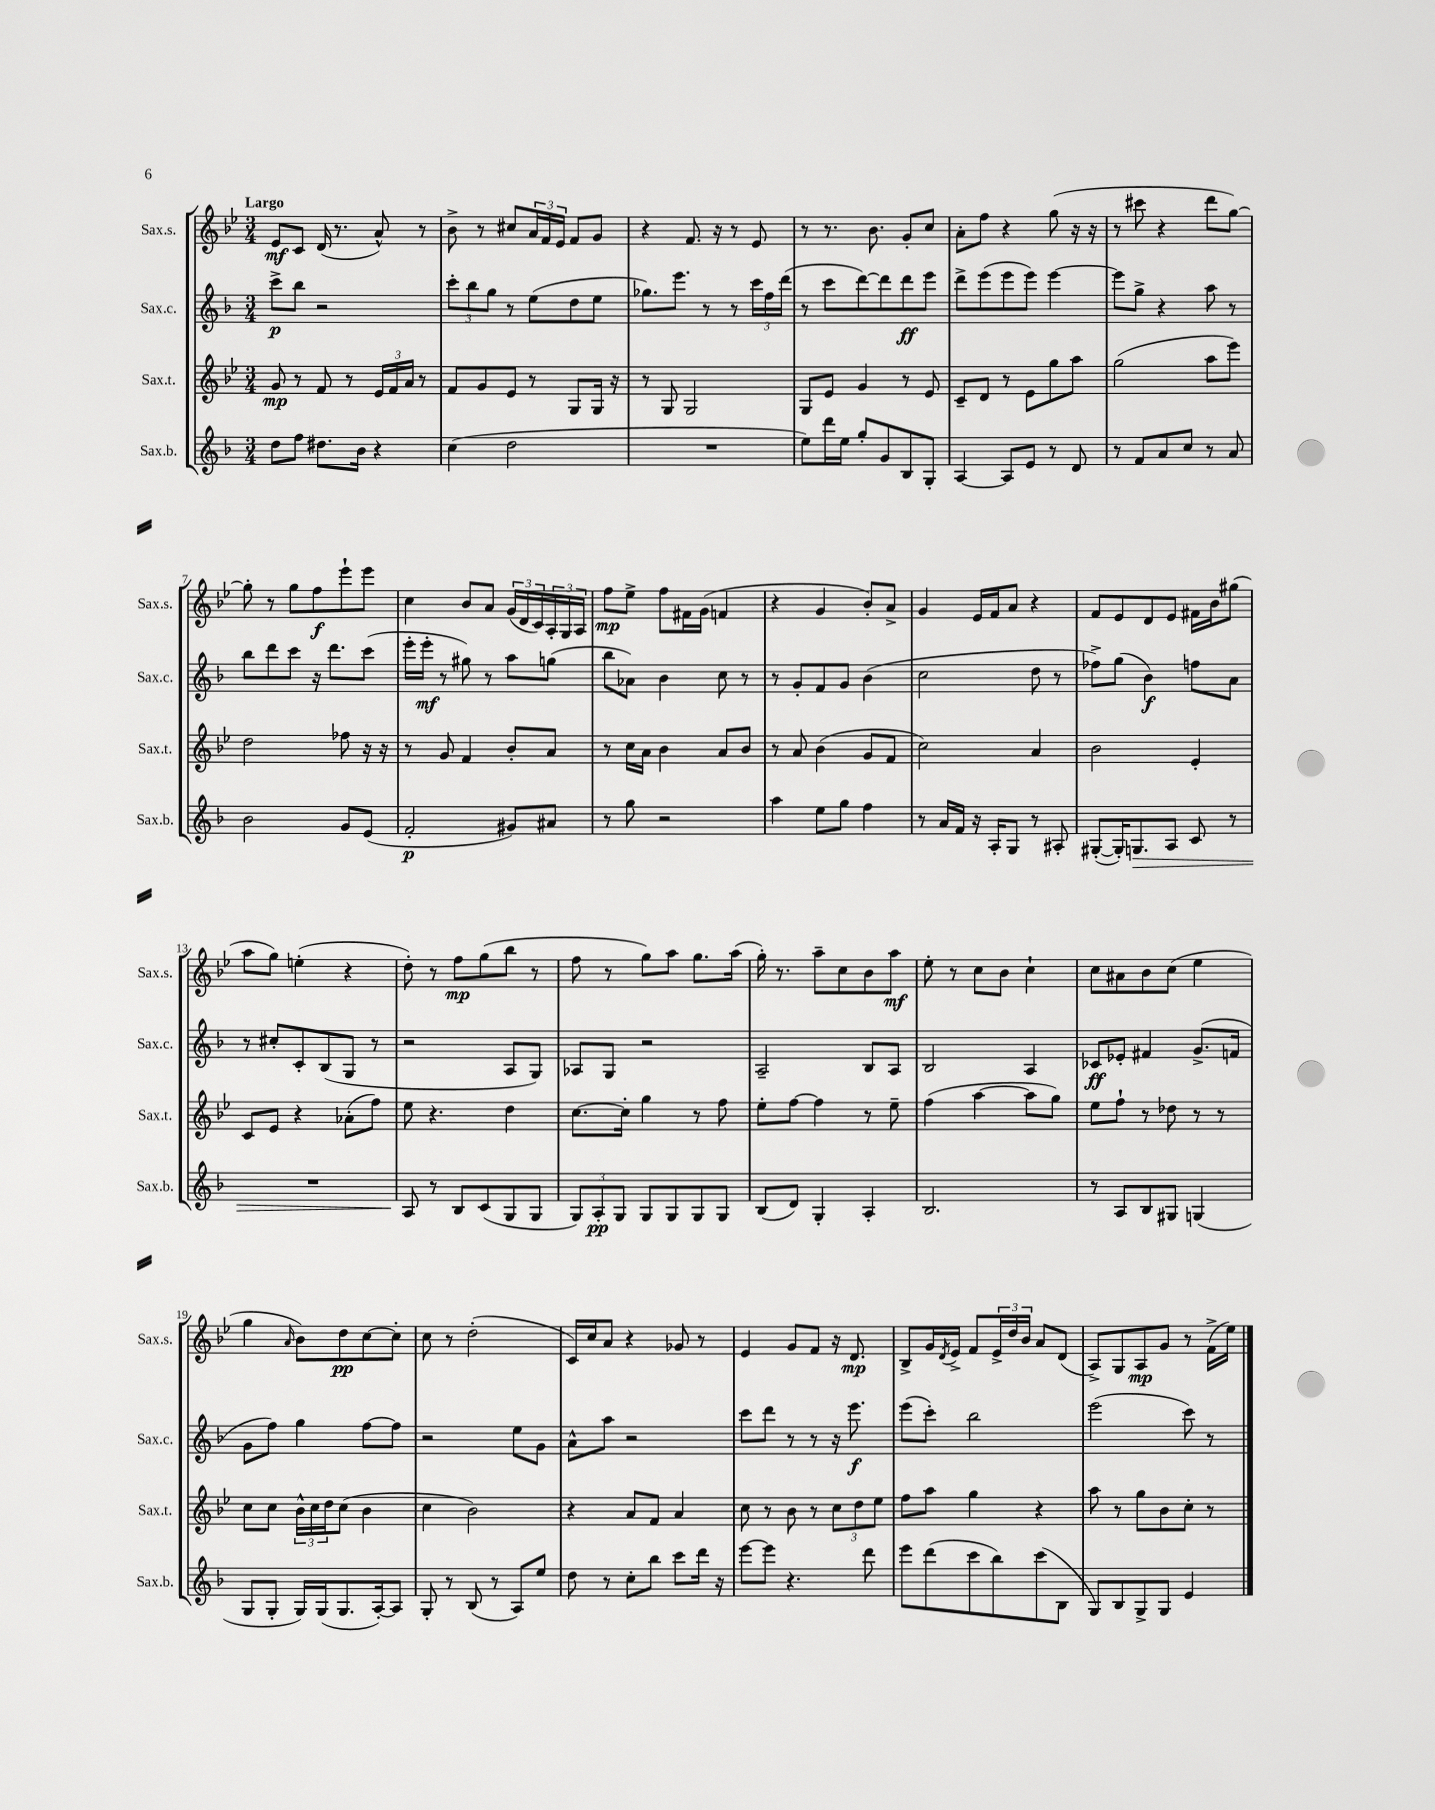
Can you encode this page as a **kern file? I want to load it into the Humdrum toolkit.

**kern	**dynam	**kern	**dynam	**kern	**dynam	**kern	**dynam
*part4	*part4	*part3	*part3	*part2	*part2	*part1	*part1
*staff4	*staff4	*staff3	*staff3	*staff2	*staff2	*staff1	*staff1
*I"Sax.b.	*	*I"Sax.t.	*	*I"Sax.c.	*	*I"Sax.s.	*
*I'Sax.b.	*	*I'Sax.t.	*	*I'Sax.c.	*	*I'Sax.s.	*
*clefG2	*	*clefG2	*	*clefG2	*	*clefG2	*
*k[b-]	*	*k[b-e-]	*	*k[b-]	*	*k[b-e-]	*
*M3/4	*	*M3/4	*	*M3/4	*	*M3/4	*
=1	=1	=1	=1	=1	=1	=1	=1
!	!	!	!	!	!	!LO:TX:a:B:t=Largo	!
8dd\L	.	8g/	mp	8ccc^\L	p	8e-/L	mf
8ff\J	.	8r	.	8bb-\J	.	8c/J	.
8.dd#X\L	.	8f/	.	2r	.	(16d/	.
.	.	.	.	.	.	8.r	.
.	.	8r	.	.	.	.	.
16b-\Jk	.	.	.	.	.	.	.
4r	.	24e-/LL	.	.	.	8a^^/)	.
.	.	24f/	.	.	.	.	.
.	.	24a/JJ	.	.	.	.	.
.	.	8r	.	.	.	8r	.
=2	=2	=2	=2	=2	=2	=2	=2
(4cc\	.	8f/L	.	12ccc'\L	.	8b-^\	.
.	.	.	.	12bb-\	.	.	.
.	.	8g/	.	.	.	8r	.
.	.	.	.	12gg\J	.	.	.
2dd\	.	8e-/J	.	8r	.	8cc#X/L	.
.	.	8r	.	(8ee\L	.	24a/L	.
.	.	.	.	.	.	24f/	.
.	.	.	.	.	.	24e-/JJ	.
.	.	8G/L	.	8dd\	.	8f/L	.
.	.	16G/Jk	.	8ee\J	.	8g/J	.
.	.	16r	.	.	.	.	.
=3	=3	=3	=3	=3	=3	=3	=3
2.r	.	8r	.	8.gg-X\L)	.	4r	.
.	.	8G/	.	.	.	.	.
.	.	.	.	8.eee\J	.	.	.
.	.	2G/	.	.	.	8.f/	.
.	.	.	.	8r	.	.	.
.	.	.	.	.	.	16r	.
.	.	.	.	8r	.	8r	.
.	.	.	.	24ccc\LL	.	8e-/	.
.	.	.	.	24ff\	.	.	.
.	.	.	.	(24ddd\JJ	.	.	.
=4	=4	=4	=4	=4	=4	=4	=4
8ee\L)	.	8G/L	.	8r	.	8r	.
16ddd\L	.	8e-/J	.	8ccc\L	.	8.r	.
16ee\JJ	.	.	.	.	.	.	.
8gg'/L	.	4g/	.	[8ddd\)	.	.	.
.	.	.	.	.	.	8.b-\	.
8g/	.	.	.	8ddd\]	.	.	.
8B-/	.	8r	.	8ddd\	ff	8g'/L	.
8G'/J	.	8e-/	.	8eee\J	.	8cc/J	.
=5	=5	=5	=5	=5	=5	=5	=5
[4A/	.	8c~/L	.	8ddd^\L	.	8a'\L	.
.	.	8d/J	.	(8eee\	.	8ff\J	.
8A/L]	.	8r	.	8eee\	.	4r	.
8e/J	.	8e-\L	.	8eee\J)	.	.	.
8r	.	8gg\	.	[4eee\	.	(8gg\	.
8d/	.	8aa\J	.	.	.	16r	.
.	.	.	.	.	.	16r	.
=6	=6	=6	=6	=6	=6	=6	=6
8r	.	(2gg\	.	8eee\L]	.	8r	.
8f/L	.	.	.	8gg^\J	.	8ccc#X\	.
8a/	.	.	.	4r	.	4r	.
8cc/J	.	.	.	.	.	.	.
8r	.	8aa\L	.	8aa\	.	8ddd\L	.
8a/	.	8eee-\J)	.	8r	.	[8gg\J)	.
!!LO:LB:g=z
=7	=7	=7	=7	=7	=7	=7	=7
2b-\	.	2dd\	.	8bb-\L	.	8gg'\]	.
.	.	.	.	8ddd\	.	8r	.
.	.	.	.	8ccc\J	.	8gg\L	.
.	.	.	.	16r	.	8ff\	f
.	.	.	.	8.ddd\L	.	.	.
8g/L	.	8ff-X\	.	.	.	8eee-`\	.
(8e/J	.	16r	.	(8ccc\J	.	8eee-\J	.
.	.	16r	.	.	.	.	.
=8	=8	=8	=8	=8	=8	=8	=8
2f'/	p	8r	.	16eee'\LL	.	4cc\	.
.	.	.	.	16eee'\JJ	mf	.	.
.	.	8g/	.	8r	.	.	.
.	.	4f/	.	8gg#X\)	.	8b-/L	.
.	.	.	.	8r	.	8a/J	.
8g#X/L)	.	8b-'/L	.	8aa\L	.	(24g/LL	.
.	.	.	.	.	.	24d/	.
.	.	.	.	.	.	24c/)	.
8a#X/J	.	8a/J	.	(8ggn\J	.	24A'/	.
.	.	.	.	.	.	24G/	.
.	.	.	.	.	.	24A/JJ	.
=9	=9	=9	=9	=9	=9	=9	=9
8r	.	8r	.	8bb-\L	.	8ff\L	mp
8gg\	.	16cc\LL	.	8a-X\J)	.	8ee-^\J	.
.	.	16a\JJ	.	.	.	.	.
2r	.	4b-\	.	4b-\	.	8ff\L	.
.	.	.	.	.	.	16f#X\L	.
.	.	.	.	.	.	(16g\JJ	.
.	.	8a/L	.	8cc\	.	4fn/	.
.	.	8b-/J	.	8r	.	.	.
=10	=10	=10	=10	=10	=10	=10	=10
4aa\	.	8r	.	8r	.	4r	.
.	.	8a/	.	8g'/L	.	.	.
8ee\L	.	(4b-\	.	8f/	.	4g/	.
8gg\J	.	.	.	8g/J	.	.	.
4ff\	.	8g/L	.	(4b-\	.	8b-'/L)	.
.	.	8f/J	.	.	.	8a^/J	.
=11	=11	=11	=11	=11	=11	=11	=11
8r	.	2cc\)	.	2cc\	.	4g/	.
16a/LL	.	.	.	.	.	.	.
16f/JJ	.	.	.	.	.	.	.
16r	.	.	.	.	.	16e-/LL	.
16A'/KL	.	.	.	.	.	16f/J	.
8G/J	.	.	.	.	.	8a/J	.
8r	.	4a/	.	8dd\	.	4r	.
8A#X'/	.	.	.	8r	.	.	.
=12	=12	=12	=12	=12	=12	=12	=12
([8G#X'/L	.	2b-\	.	8ff-X^\L)	.	8f/L	.
16G#'/K])	.	.	.	(8gg\J	.	8e-/	.
!	!LO:HP:b	!	!	!	!	!	!
8.Gn/	>	.	.	.	.	.	.
.	.	.	.	4b-\)	f	8d/	.
8A/J	.	.	.	.	.	8e-/J	.
8c/	.	4e-'/	.	8ffn\L	.	16f#X\LL	.
.	.	.	.	.	.	16b-\J	.
8r	.	.	.	8a\J	.	(8gg#X\J	.
!!LO:LB:g=z
=13	=13	=13	=13	=13	=13	=13	=13
2.r	.	8c/L	.	8r	.	8aa\L	.
.	.	8e-/J	.	8cc#X'/L	.	8gg\J)	.
.	.	4r	.	8c'/	.	(4een'\	.
.	.	.	.	(8B-/	.	.	.
.	.	(8a-X'\L	.	8G/J	.	4r	.
.	.	8ff\J)	.	8r	.	.	.
=14	=14	=14	=14	=14	=14	=14	=14
8A/	.	8ee-\	.	2r	.	8dd'\)	.
8r	]	4.r	.	.	.	8r	.
8B-/L	.	.	.	.	.	8ff\L	mp
(8c/	.	.	.	.	.	(8gg\	.
8G/	.	4dd\	.	8A/L	.	8bb-\J	.
8G/J	.	.	.	8G/J)	.	8r	.
=15	=15	=15	=15	=15	=15	=15	=15
12G/L)	.	[8.cc\L	.	8A-X/L	.	8ff\	.
12A'/	pp	.	.	.	.	.	.
.	.	.	.	8G/J	.	8r	.
12G/J	.	.	.	.	.	.	.
.	.	16cc'\Jk]	.	.	.	.	.
8G/L	.	4gg\	.	2r	.	8gg\L)	.
8G/	.	.	.	.	.	8aa\J	.
8G/	.	8r	.	.	.	8.gg\L	.
8G/J	.	8ff\	.	.	.	.	.
.	.	.	.	.	.	(16aa\Jk	.
=16	=16	=16	=16	=16	=16	=16	=16
(8B-/L	.	8ee-'\L	.	2A~/	.	16gg'\)	.
.	.	.	.	.	.	8.r	.
8d/J)	.	[8ff\J	.	.	.	.	.
4G'/	.	4ff\]	.	.	.	8aa~\L	.
.	.	.	.	.	.	8cc\	.
4A'/	.	8r	.	8B-/L	.	8b-\	.
.	.	8ee-~\	.	8A/J	.	8aa\J	mf
=17	=17	=17	=17	=17	=17	=17	=17
2.B-/	.	(4ff\	.	2B-/	.	8ee-'\	.
.	.	.	.	.	.	8r	.
.	.	[4aa\	.	.	.	8cc\L	.
.	.	.	.	.	.	8b-\J	.
.	.	8aa\L]	.	4A/	.	4cc`\	.
.	.	8gg\J)	.	.	.	.	.
=18	=18	=18	=18	=18	=18	=18	=18
8r	.	8ee-\L	.	8c-X/L	ff	8cc\L	.
8A/L	.	8ff`\J	.	8e-X'/J	.	8a#X\	.
8B-/	.	8r	.	4f#X/	.	8b-\	.
8G#X/J	.	8dd-X\	.	.	.	(8cc\J	.
(4Gn/	.	8r	.	(8.g^/L	.	4ee-\	.
.	.	8r	.	.	.	.	.
.	.	.	.	16fn/Jk	.	.	.
!!LO:LB:g=z
=19	=19	=19	=19	=19	=19	=19	=19
8G/L	.	8cc\L	.	8g\L	.	4gg\	.
8G'/J	.	8cc\J	.	8ff\J)	.	.	.
.	.	.	.	.	.	16qqa/	.
16G/LL)	.	24b-^^\LL	.	4gg\	.	8b-\L)	.
.	.	24cc\	.	.	.	.	.
(16G/J	.	.	.	.	.	.	.
.	.	24dd\J	.	.	.	.	.
8.G/	.	(8cc\J	.	.	.	8dd\	pp
.	.	4b-\	.	[8ff\L	.	[8cc\	.
[16A'/k)	.	.	.	.	.	.	.
8A/J]	.	.	.	8ff\J]	.	8cc'\J]	.
=20	=20	=20	=20	=20	=20	=20	=20
8G'/	.	4cc\	.	2r	.	8cc\	.
8r	.	.	.	.	.	8r	.
(8B-/	.	2b-\)	.	.	.	(2dd'\	.
8r	.	.	.	.	.	.	.
8A/L)	.	.	.	8ee\L	.	.	.
8ee/J	.	.	.	8g\J	.	.	.
=21	=21	=21	=21	=21	=21	=21	=21
8dd\	.	4r	.	8a^^\L	.	16c/LL)	.
.	.	.	.	.	.	16cc/J	.
8r	.	.	.	8aa\J	.	8a/J	.
8cc'\L	.	8a/L	.	2r	.	4r	.
8bb-\J	.	8f/J	.	.	.	.	.
8ccc\L	.	4a/	.	.	.	8g-X/	.
16ddd\Jk	.	.	.	.	.	8r	.
16r	.	.	.	.	.	.	.
=22	=22	=22	=22	=22	=22	=22	=22
[8eee\L	.	8cc\	.	8ccc\L	.	4e-/	.
8eee\J]	.	8r	.	8ddd\J	.	.	.
4.r	.	8b-\	.	8r	.	8g/L	.
.	.	8r	.	8r	.	8f/J	.
.	.	12cc\L	.	16r	.	16r	.
.	.	.	.	8.eee\	f	8.d/	mp
.	.	12dd\	.	.	.	.	.
8ddd\	.	.	.	.	.	.	.
.	.	12ee-\J	.	.	.	.	.
=23	=23	=23	=23	=23	=23	=23	=23
8eee\L	.	8ff\L	.	(8eee\L	.	8B-^/L	.
(8ddd\	.	8aa\J	.	8ccc'\J)	.	16g/L	.
.	.	.	.	.	.	8qd/	.
.	.	.	.	.	.	16e-^/JJ	.
8ccc\	.	4gg\	.	2bb-\	.	8f/L	.
8bb-\)	.	.	.	.	.	24e-^/L	.
.	.	.	.	.	.	24dd/	.
.	.	.	.	.	.	24b-/JJ	.
(8ccc\	.	4r	.	.	.	8a/L	.
8B-\J	.	.	.	.	.	(8d/J	.
=24	=24	=24	=24	=24	=24	=24	=24
8G/L)	.	8aa\	.	(2eee\	.	8A^/L)	.
8B-/	.	8r	.	.	.	8G/	.
8G^/	.	8gg\L	.	.	.	8A/	mp
8G/J	.	8b-\	.	.	.	8g/J	.
4e/	.	8cc'\J	.	8ccc\)	.	8r	.
.	.	8r	.	8r	.	(16f^\LL	.
.	.	.	.	.	.	16ee-\JJ)	.
==	==	==	==	==	==	==	==
*-	*-	*-	*-	*-	*-	*-	*-
